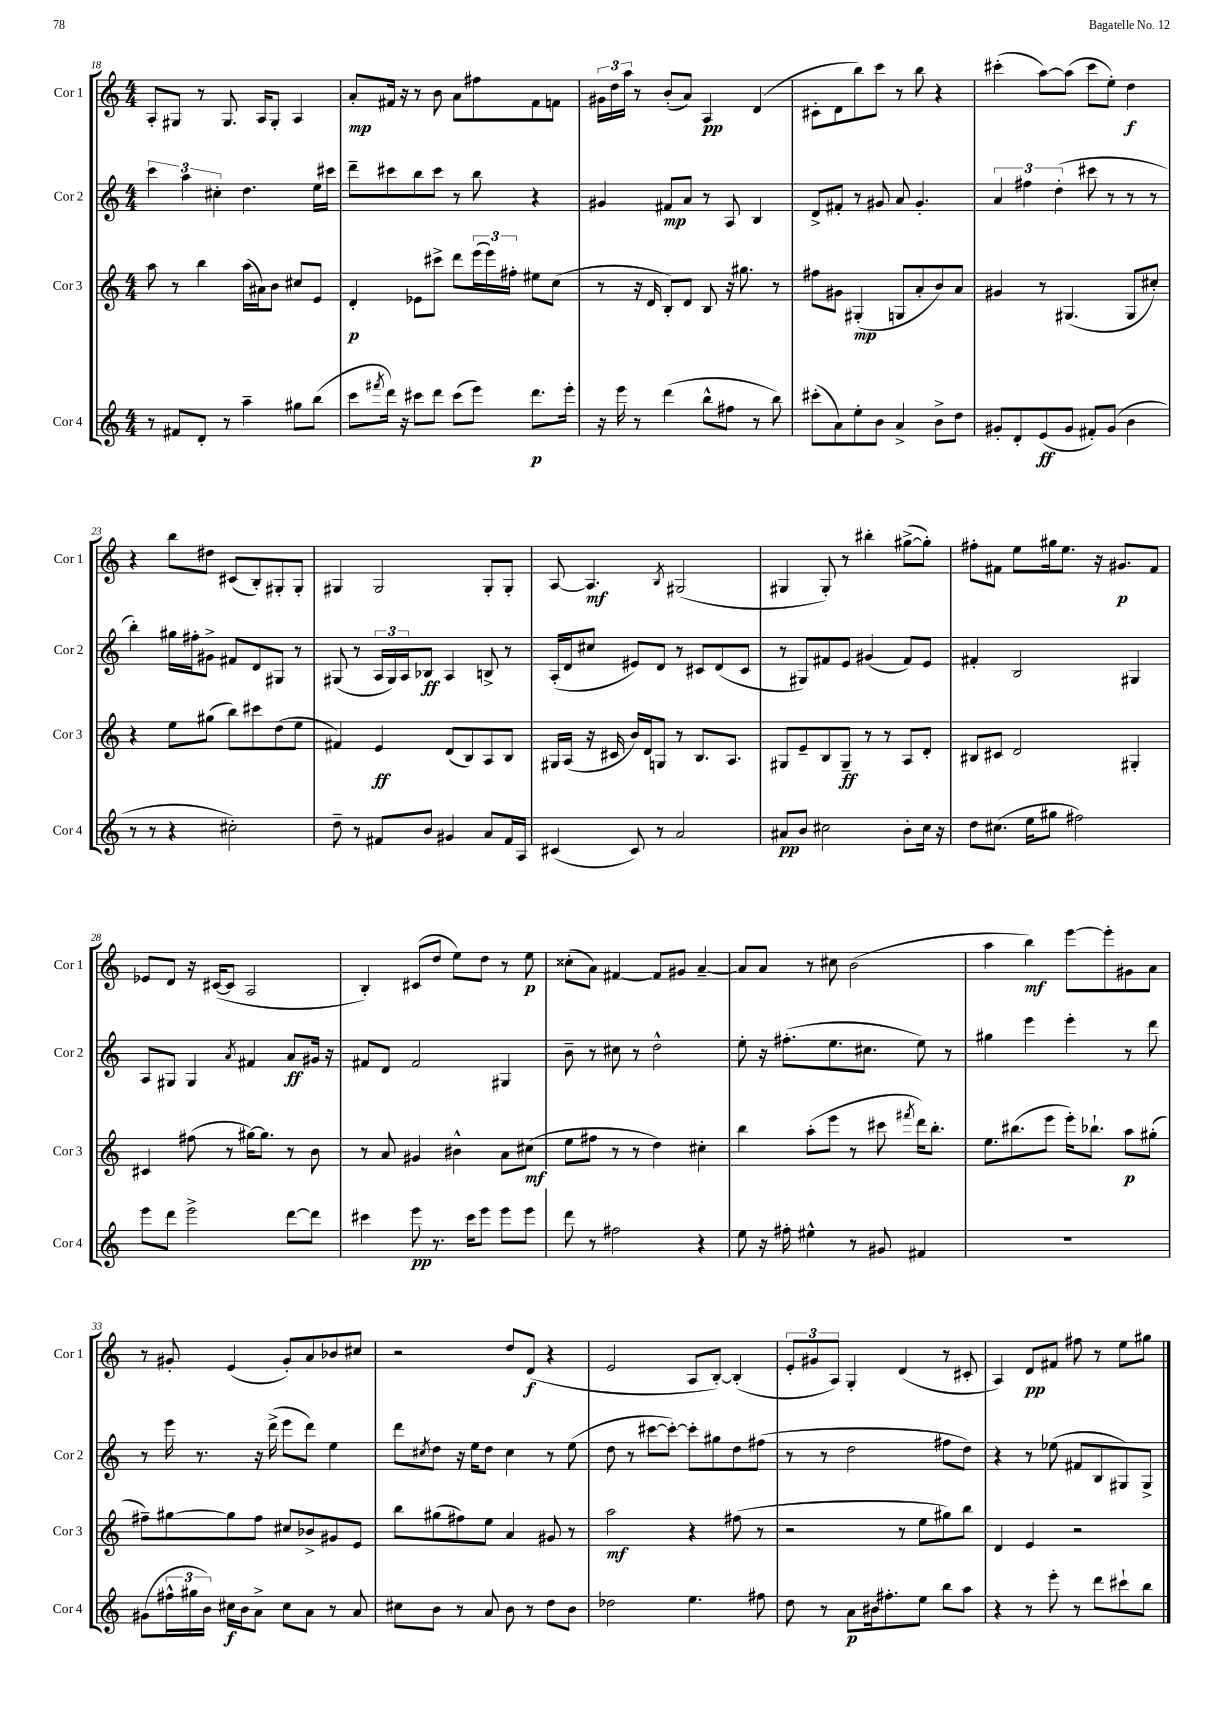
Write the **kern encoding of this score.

**kern	**kern	**kern	**kern
*staff4	*staff3	*staff2	*staff1
*clefG2	*clefG2	*clefG2	*clefG2
*k[]	*k[]	*k[]	*k[]
*M4/4	*M4/4	*M4/4	*M4/4
8r	8aa	6ccc	8A'
8f#	8r	.	8G#
.	.	6aa	.
8d'	4bb	.	8r
.	.	6cc#'	.
8r	.	.	8.G#
4aa~	(16aa	4.dd	.
.	16a#)	.	16A
.	8b	.	8G#'
8gg#	8cc#	.	4A
(8bb	8e	16ee	.
.	.	16ccc#	.
=	=	=	=
8ccc	4d'	8ddd~	8a'
8qfff#	.	.	.
16ddd)	.	8ccc#	16f#
16r	.	.	16r
8ccc#	8e-	8bb	8r
8ddd	8ccc#^	8ccc#	8b
(8ccc#	8ddd	8r	8a
8eee)	(24eee	8bb	8ff#
.	24eee)	.	.
.	24ff#'	.	.
8.ddd	8ee#	4r	8f#
.	(8cc	.	8f
16eee'	.	.	.
=	=	=	=
16r	8r	4g#	24g#
.	.	.	24dd
16eee	.	.	.
.	.	.	24aa
8r	16r	.	8r
.	16d	.	.
(4ddd	8B')	8f#	(8b'
.	8d	8a	8a)
8bb^^	8B	8r	4A
8ff#	16r	8A	.
.	8.gg#	.	.
8r	.	4B	(4d
8bb)	8r	.	.
=	=	=	=
(8ccc#'	8ff#	8d^	8c#'
8a)	8g#	8f#'	8d
8ee'	(4G#'	8r	8bb)
8b	.	8g#	8ccc
4a^	8G	8a	8r
.	8a'	4.g#'	8bb
8b^	8b)	.	4r
8dd	8a	.	.
=	=	=	=
8g#'	4g#	6a	(4ccc#'
8d'	.	.	.
.	.	6ff#	.
(8e	8r	.	[8aa)
.	.	(6dd'	.
8g#	(4.G#	.	(8aa]
8f#')	.	8ccc#	8ccc#
(8g#	.	8r	8ee')
4b	8G#	8r	4dd
.	8cc#')	8r	.
=	=	=	=
8r	4r	4bb')	4r
8r	.	.	.
4r	8ee	16gg#	8bb
.	.	16ff#'	.
.	(8gg#	8g#^	8dd#
2cc#')	8bb)	8f#	(8c#
.	8ccc#	8d	8B')
.	(8dd	8G#	8G#'
.	8ee	8r	8G#'
=	=	=	=
8dd~	4f#)	(8G#	4G#
8r	.	8r	.
8f#	4e	24A	2G#
.	.	24G#)	.
.	.	24A	.
8b	.	8B-	.
4g#	(8d	4A	.
.	8B)	.	.
8a	8A	8B^	8G#'
16f#	8B	8r	8G#'
16A	.	.	.
=	=	=	=
(4c#	16G#	(16A'	[8A
.	(16A	16d	.
.	16r	8cc#	4.A]
.	16c#	.	.
8c#)	16b)	8e#)	.
.	16d	.	.
8r	8G	8d	.
.	.	.	8qB
2a	8r	8r	(2G#
.	8.B	8c#	.
.	.	(8d	.
.	8.A	.	.
.	.	8c#	.
=	=	=	=
8a#	8G#	8r	4G#
8b	8e~	8G#)	.
2cc#	8B	8f#	8G#')
.	8G#~	8e	8r
.	8r	(4g#	4bb#'
.	8r	.	.
8b'	8A	8f#)	([8gg#^
16cc#	8d'	8e	8gg#'])
16r	.	.	.
=	=	=	=
8dd	8B#	4f#'	8ff#'
(8.cc#	8c#	.	8f#
.	2d	2B	8ee
16ee	.	.	.
8gg#	.	.	16gg#
.	.	.	8.ee
2ff#)	.	.	.
.	.	.	16r
.	.	.	8.g#
.	4G#'	4G#	.
.	.	.	8f#
=	=	=	=
8eee	4c#	8A	8e-
8ddd	.	8G#	8d
2eee^	(8ff#	4G#	16r
.	.	.	([16c#
.	8r	.	8c#]
.	.	8qa	.
.	[16gg#)	4f#	2A
.	8.gg#]	.	.
[8ddd	8r	8a	.
8ddd]	8b	16g#	.
.	.	16r	.
=	=	=	=
4ccc#	8r	8f#	4B')
.	8a	8d	.
8eee	4g#	2f#	(8c#
8.r	.	.	8dd
.	4b#^^	.	8ee)
16ccc#	.	.	.
8eee	.	.	8dd
8eee	8a	4G#	8r
8eee	(8cc#	.	8ee
=	=	=	=
8ddd	8ee	8b~	(8cc##'
8r	8ff#	8r	8a)
2ff#	8r	8cc#	[4f#
.	8r	8r	.
.	4dd)	2dd^^	8f#]
.	.	.	8g#
4r	4cc#'	.	[4a~
=	=	=	=
8ee	4bb	8ee'	8a]
16r	.	16r	8a
16ff#'	.	(8.ff#'	.
4ee#^^	(8aa'	.	8r
.	8eee	8.ee	8cc#
8r	8r	.	(2b
.	.	8.cc#	.
8g#	8ccc#	.	.
.	8qfff#	.	.
4f#	16ddd)	8ee)	.
.	8.bb'	.	.
.	.	8r	.
=	=	=	=
1r	8.ee	4gg#	4aa
.	(8.bb#	.	.
.	.	4eee	4bb)
.	8eee	.	.
.	16eee')	4eee'	[8eee
.	8.bb-`	.	.
.	.	.	8eee']
.	8aa	8r	8g#
.	(8gg#'	8ddd	8a
=	=	=	=
(8g#	8ff#~)	8r	8r
24ff#^^	[8gg#	16eee	8g#'
24gg#	.	.	.
.	.	8.r	.
24b)	.	.	.
16cc#	8gg#]	.	(4e
16b	.	.	.
8a^	8ff#	16r	.
.	.	(16ddd^	.
8cc#	8cc#	8eee	8g#')
8a	8b-^	8ddd)	8a
8r	8g#	4ee	8b-
8a	8e	.	8cc#
=	=	=	=
8cc#	8bb	8ddd	2r
.	.	8qcc#	.
8b	(8gg#	8dd	.
8r	8ff#)	16r	.
.	.	16ee	.
8a	8ee	8dd	.
8b	4a	4cc#	8dd
8r	.	.	(8d
8dd	8g#	8r	4r
8b	8r	(8ee	.
=	=	=	=
2dd-	2aa	8dd	2e
.	.	8r	.
.	.	[8ccc#	.
.	.	8ccc#'_)	.
4.ee	4r	8ccc#']	8A
.	.	8gg#	[8B')
.	(8ff#	8dd	(4B']
8ff#	8r	(8ff#	.
=	=	=	=
8dd	2r	8r	12e'
.	.	.	12g#
8r	.	8r	.
.	.	.	12A)
8a	.	2dd	4G'
16b#	.	.	.
8.ff#'	.	.	.
.	8r	.	(4d
8ee	8ee	.	.
8bb	8gg#)	8ff#	8r
8aa	8bb	8dd)	8c#'
=	=	=	=
4r	4d	4r	4A)
8r	4e	8r	8d
8eee'	.	(8ee-	8f#
8r	2r	8f#	8ff#
8ddd	.	8B	8r
8ccc#`	.	8G#)	8ee
8bb	.	8G#^	8gg#
==	==	==	==
*-	*-	*-	*-
